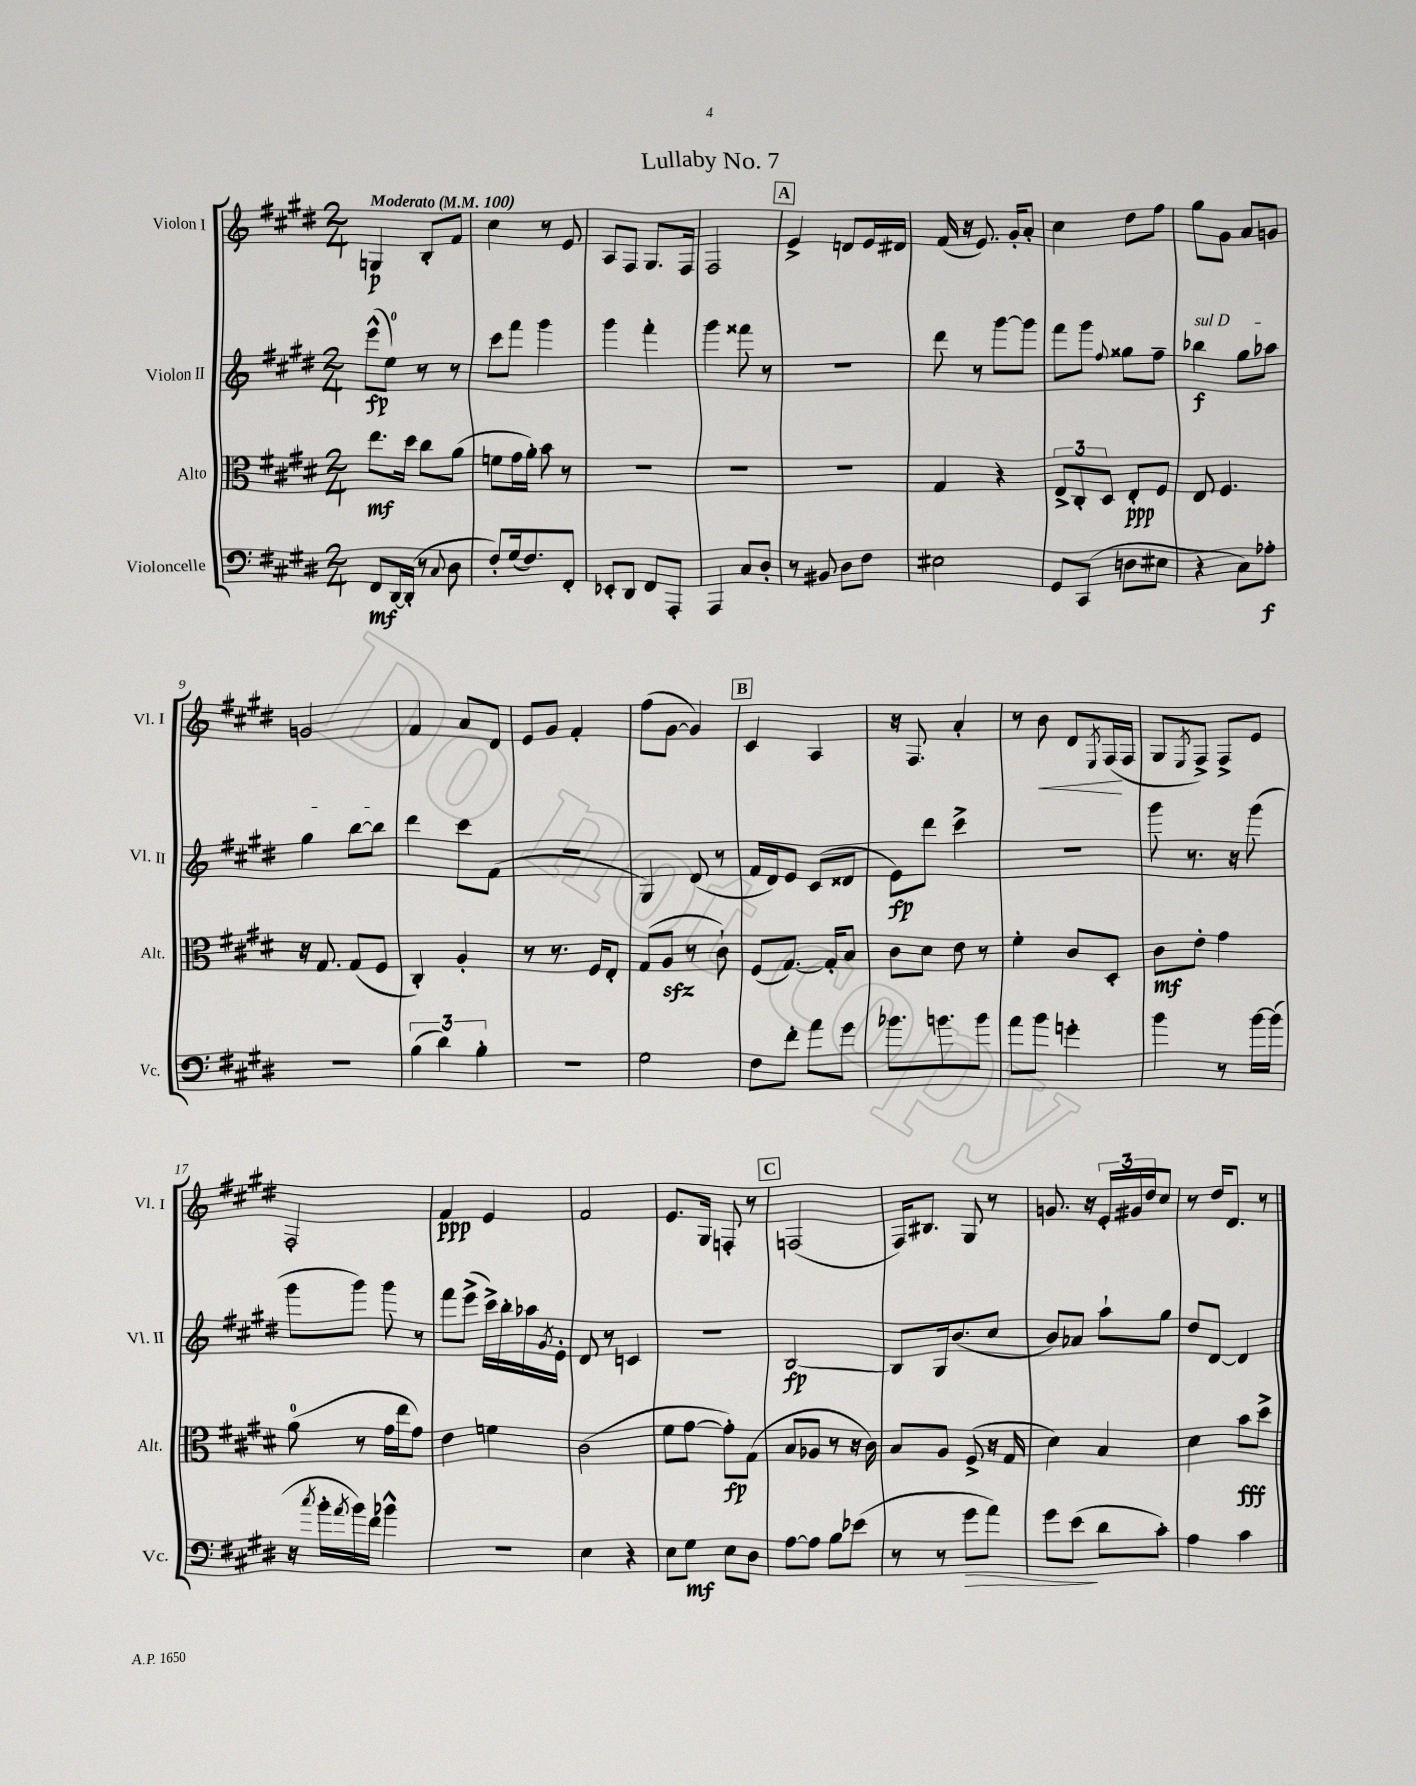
\header { title = "Lullaby No. 7" }
<<
\new StaffGroup <<
\new Staff = "s0" \with { instrumentName = "Violon I" shortInstrumentName = "Vl. I" } {
    \clef treble \key e \major \numericTimeSignature \time 2/4 \tempo "Moderato" 4 = 100
    g4\p b8-. fis'8 |
    cis''4 r8 e'8 |
    a8 fis8 gis8. fis16 |
    fis2 |
    \mark \markup { \box "A" } e'4-> d'8 e'16 dis'16 |
    fis'16( r16 e'8.) gis'16-. a'8-. |
    cis''4 dis''8 fis''8 |
    gis''8 gis'8 a'8 g'8 |
    g'2 |
    fis'4 a'8 dis'8 |
    e'8 gis'8 fis'4-. |
    fis''8( gis'8~ gis'4) |
    \mark \markup { \box "B" } cis'4 a4 |
    r16 fis8. a'4-. |
    r8 b'8\< dis'8 \acciaccatura { e8 } fis16\!( fis16 |
    gis8 \acciaccatura { e8 } fis8->) fis8-> e'8 |
    fis2-. |
    fis'4\ppp e'4 |
    fis'2 |
    e'8. gis16 f8-. r8 |
    \mark \markup { \box "C" } f2( |
    fis16) bis8. gis8 r8 |
    g'8. r16 \tuplet 3/2 { e'16-. gis'16 dis''16 } cis''8 |
    r8 dis''16 dis'8. r8 \bar "|." |
}
\new Staff = "s1" \with { instrumentName = "Violon II" shortInstrumentName = "Vl. II" } {
    \clef treble \key e \major \numericTimeSignature \time 2/4
    e'''8-^\fp( e''8-0) r8 r8 |
    cis'''8 fis'''8 gis'''4 |
    gis'''4 fis'''4-. |
    gis'''4 fisis'''8 r8 |
    \mark \markup { \box "A" } R2 |
    dis'''8 r8 gis'''8~ gis'''8 |
    fis'''8 gis'''8 \appoggiatura { fis''8 } gisis''8 fis''8-- |
    \once \override TextSpanner.bound-details.left.text = \markup { \italic "sul D" } bes''4\f\startTextSpan gis''8 aes''8 |
    gis''4 b''8~ b''8\stopTextSpan |
    dis'''4 cis'''8 fis'8( |
    R2 |
    gis4) dis'8( r8 |
    \mark \markup { \box "B" } fis'16 dis'16) e'8 cis'8( disis'8 |
    e'8\fp) dis'''8 cis'''4-> |
    r2 |
    gis'''8 r8. r16 gis'''8( |
    gis'''8 gis'''8) gis'''8 r8 |
    fis'''8 e'''8->( cis'''16->) b''16-. aes''16 \acciaccatura { gis'8 } e'16-. |
    dis'8 r8 c'4 |
    R2 |
    \mark \markup { \box "C" } b2~\fp |
    b8 gis16 b'8.( cis''8 |
    b'8) aes'8 a''8-! gis''8 |
    dis''8 dis'8~ dis'4 \bar "|." |
}
\new Staff = "s2" \with { instrumentName = "Alto" shortInstrumentName = "Alt." } {
    \clef alto \key e \major \numericTimeSignature \time 2/4
    e''8.\mf dis''16 cis''8 a'8( |
    f'8 gis'16 a'16-.) b'8 r8 |
    R2 |
    R2 |
    \mark \markup { \box "A" } r2 |
    gis4 r4 |
    \tuplet 3/2 { e8-> cis8-. dis8 } e8-.\ppp fis8 |
    e8 fis4. |
    r16 gis8. gis8( fis8 |
    cis4-.) a4-. |
    r8 r8. fis16 e8-. |
    gis8( a8\sfz r8 cis'8-!) |
    \mark \markup { \box "B" } fis8( gis8.~) gis16-. b8 |
    cis'8 dis'8 e'8 r8 |
    fis'4-. cis'8 dis8-. |
    cis'8\mf e'8-. gis'4 |
    a'8-0( r8 gis'16 e''16 gis'8) |
    e'4 f'4 |
    cis'2( |
    fis'8 gis'8~ gis'8-.\fp) gis8( |
    \mark \markup { \box "C" } b8 aes8 r8 r16 cis'16) |
    b8 a8 fis8->( r16 gis16 |
    dis'4) b4 |
    dis'4 b'8\fff dis''8-> \bar "|." |
}
\new Staff = "s3" \with { instrumentName = "Violoncelle" shortInstrumentName = "Vc." } {
    \clef bass \key e \major \numericTimeSignature \time 2/4
    fis,8\mf dis,16~ dis,16-.( r8 \appoggiatura { cis8 } dis8 |
    fis8-.) gis16( fis8.) fis,8-. |
    ees,8-. dis,8 fis,8 a,,8-. |
    a,,4 cis8 dis8-. |
    \mark \markup { \box "A" } r8 bis,8 dis8 fis8 |
    eis2 |
    gis,8 cis,8( d8 eis8 |
    r4 cis8) aes8-.\f |
    R2 |
    \tuplet 3/2 { b4( dis'4) b4-. } |
    r2 |
    gis2 |
    \mark \markup { \box "B" } fis8 fis'8-. a'8 gis'8 |
    bes'8. b'8. b'8 |
    a'8 b'8 g'4-. |
    b'4 r8 b'16~ b'16( |
    r16 \acciaccatura { cis''8 } b'16-. \acciaccatura { a'8 } b'16) fis'16 bes'4-^ |
    R2 |
    e4 r4 |
    e8 gis8\mf e8 dis8 |
    \mark \markup { \box "C" } a8~ a8 b8 ees'8( |
    r8 r8 gis'8\> a'8) |
    gis'8 e'8\!( dis'8 cis'8-.) |
    a4 cis'4 \bar "|." |
}
>>
>>
